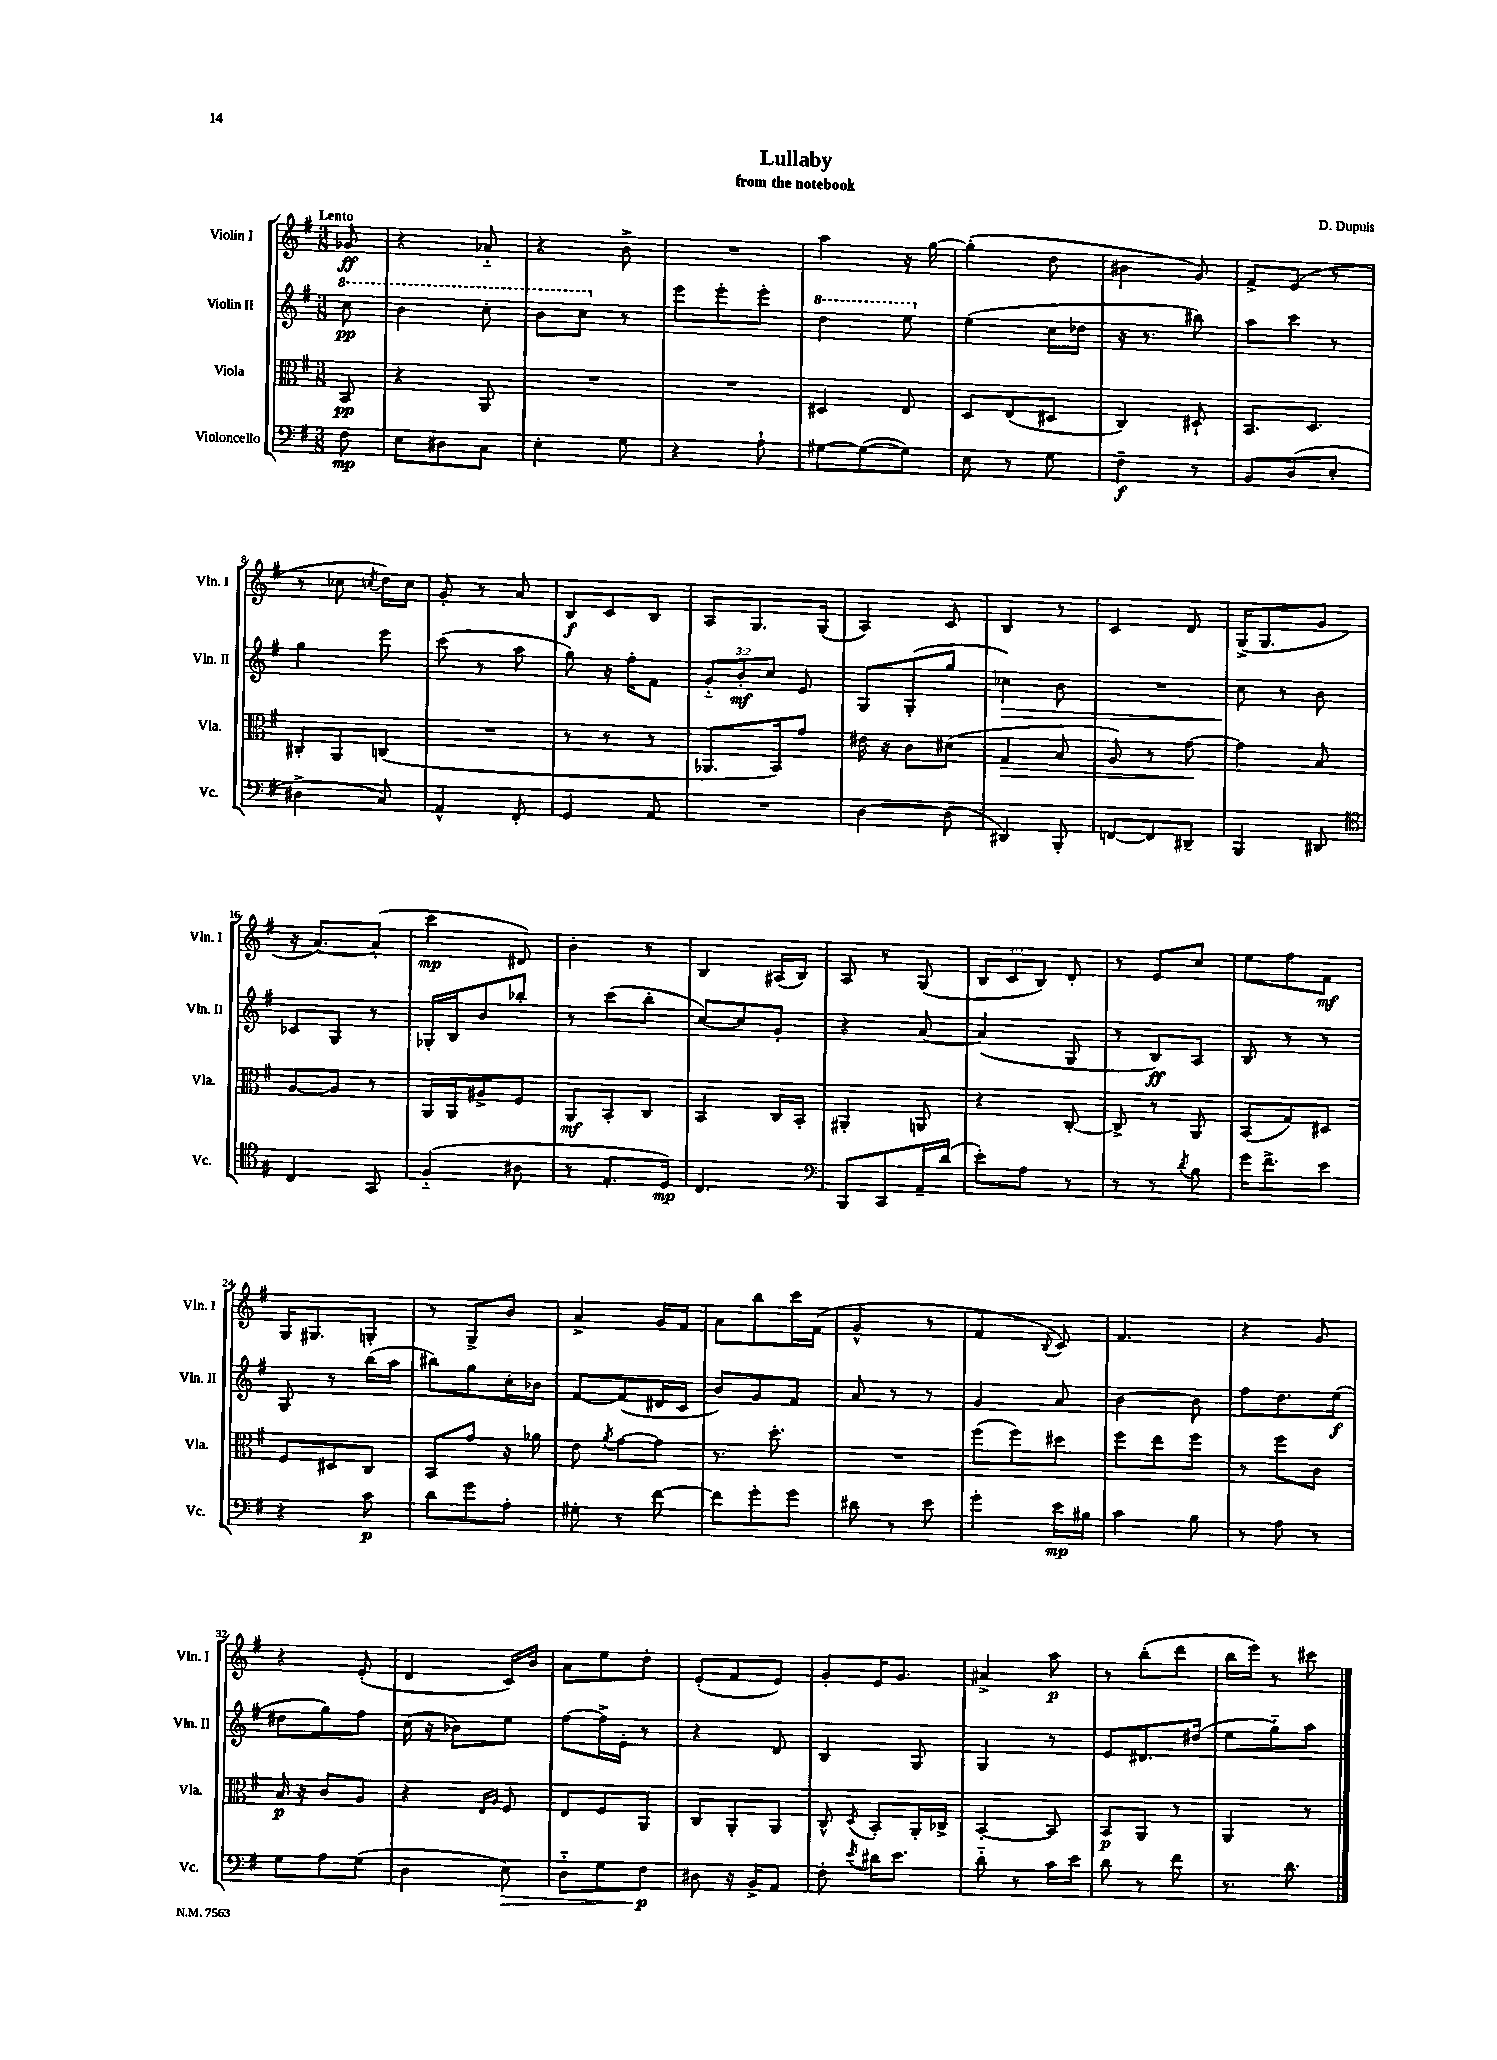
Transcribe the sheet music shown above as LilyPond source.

\header { title = "Lullaby" composer = "D. Dupuis" subtitle = "from the notebook" }
<<
\new StaffGroup <<
\new Staff = "s0" \with { instrumentName = "Violin I" shortInstrumentName = "Vln. I" } {
    \clef treble \key g \major \numericTimeSignature \time 3/8 \override Staff.TupletNumber.text = #tuplet-number::calc-fraction-text \partial 8 \tempo "Lento"
    \autoBeamOff ges'8\ff |
    r4 aes'8-_ |
    r4 b'8-> |
    R4. |
    a''4 r16 g''16~ |
    g''4-.( d''8 |
    bis'4 g'8) |
    fis'8[-> e'8]( r8 |
    r8 ces''8 \acciaccatura { c''8 } d''16[) c''16] |
    g'8-. r8 a'8 |
    b8[\f c'8 b8] |
    a8[ g8. g16]( |
    a4) c'8 |
    b4 r8 |
    c'4 d'8 |
    g16[->( g8. g'8] |
    r16 a'8.[~) a'8]-.( |
    c'''4\mp dis'8) |
    b'4-. r8 |
    b4 ais16[( b16]) |
    a8 r8 g8( |
    \tuplet 3/2 { b8[ c'8 b8]) } d'8-. |
    r8 e'8[ c''8] |
    e''8[ fis''8 fis'8]\mf |
    g16[ gis8. g8]-. |
    r8 g8[-> b'8] |
    a'4-> g'16[ fis'16] |
    a'8[ b''8 c'''16 fis'16]( |
    g'4-^ r8 |
    fis'4 \appoggiatura { b8 } c'8) |
    fis'4. |
    r4 g'8 |
    r4 e'8-.( |
    d'4 c'16[) b'16] |
    a'8[ e''8 d''8]-. |
    e'8[-.( fis'8 e'8]) |
    g'8[-. e'16 g'8.] |
    ais'4-> a''8\p |
    r8 b''8[-.( d'''8] |
    b''16[ e'''16]) r8 cis'''8 \bar "|." |
}
\new Staff = "s1" \with { instrumentName = "Violin II" shortInstrumentName = "Vln. II" } {
    \clef treble \key g \major \numericTimeSignature \time 3/8 \override Staff.TupletNumber.text = #tuplet-number::calc-fraction-text \partial 8
    \autoBeamOff \ottava #1 c'''8\pp |
    b''4 c'''8-. |
    b''8[ c'''8] \ottava #0 r8 |
    e'''8[ e'''8-. e'''8]-. |
    \ottava #1 d'''4 e'''8 \ottava #0 |
    e''4( c''16[ des''16] |
    r16 r8. bis''8) |
    a''8[ c'''8] r8 |
    g''4 e'''8 |
    c'''8( r8 a''8 |
    g''8) r16 fis''16[-. fis'8] |
    \tuplet 3/2 { g'8[-_ b'8-.\mf c''8] } e'8 |
    g8[ g8-.( g''8] |
    ces''4\>) b'8 |
    R4. |
    c''8\! r8 b'8 |
    ces'8[ g8] r8 |
    ges16[-. b16 b'8 bes''8]-. |
    r8 c'''8[( b''8]-. |
    c''8[~) c''8 g'8]-. |
    r4 a'8~ |
    a'4( g8 |
    r8 b8[\ff) a8] |
    b8 r8 r8 |
    g8 r8 b''16[( a''16] |
    bis''8[) g''8 c''16-. bes'16] |
    fis'8[~ fis'8( dis'16 c'16] |
    b'8[) g'8 fis'8] |
    a'8 r8 r8 |
    g'4 a'8 |
    b'4~ b'8 |
    fis''8[ d''8. e''16]\f( |
    dis''8[ g''8) fis''8] |
    c''16( r16 bes'8[) e''8] |
    fis''8[~ fis''16-> e'16]-. r8 |
    r4 d'8 |
    b4 g8 |
    g4 r8 |
    e'8[ dis'8. dis''16]( |
    e''8[ g''8-_) a''8] \bar "|." |
}
\new Staff = "s2" \with { instrumentName = "Viola" shortInstrumentName = "Vla." } {
    \clef alto \key g \major \numericTimeSignature \time 3/8 \partial 8
    \autoBeamOff b,8\pp |
    r4 a,8 |
    R4. |
    R4. |
    dis4 e8 |
    d8[ e8( dis8] |
    c4) dis8-! |
    b,8.[ d8.] |
    cis8[-. a,8 c8]( |
    R4. |
    r8 r8 r8 |
    aes,8.[ b,16) g'8] |
    eis'16 r16 c'8[ dis'8]( |
    g4\> b8 |
    a8) r8 g'8~\! |
    g'4 b8 |
    a8[~ a8] r8 |
    a,16[ a,16 ais8-> fis8] |
    a,8[\mf b,8-. c8] |
    b,4 c16[ b,16]-. |
    ais,4-. a,8 |
    r4 c8~-. |
    c8-> r8 a,8 |
    b,8[( g8) dis8] |
    fis8[ dis8 c8] |
    b,8[ g'8] r16 aes'16 |
    e'8 \acciaccatura { a'8 } g'8[~ g'8] |
    r8. d''8.-. |
    R4. |
    fis''8[( fis''8) dis''8] |
    fis''8[ e''8 fis''8] |
    r8 fis''8[ c'8] |
    b16\p r16 c'8[ a8] |
    r4 \grace { e16[ a16] } fis8 |
    e8[ fis8 a,8] |
    c8[ a,8-. a,8] |
    c8-^ \acciaccatura { d8 } b,8[-. a,16-. ces16]-> |
    b,4~-. b,8 |
    b,8[\p a,8] r8 |
    a,4 r8 \bar "|." |
}
\new Staff = "s3" \with { instrumentName = "Violoncello" shortInstrumentName = "Vc." } {
    \clef bass \key g \major \numericTimeSignature \time 3/8 \partial 8
    \autoBeamOff fis8\mp |
    e8[ dis8 c8] |
    e4-. g8 |
    r4 a8-! |
    gis8[~ gis8~( gis8]) |
    e8 r8 g8 |
    fis4--\f r8 |
    b,8[ d8( e8]-. |
    dis4-> c8) |
    a,4-^ fis,8-. |
    g,4 a,8 |
    R4. |
    d4~ d8( |
    dis,4) b,,8-. |
    f,8[~ f,8 dis,8]-- |
    b,,4 dis,8 |
    \clef tenor c4 g,8 |
    fis4-_( ais8 |
    r8 e8.[-. d16]\mp) |
    c4. |
    \clef bass b,,8[ c,8 a,16-- d'16]( |
    e'8[-.) a8] r8 |
    r8 r8 \acciaccatura { d'8 } b8 |
    g'16[ fis'8.-> e'8] |
    r4 c'8\p |
    d'8[ g'8 a8]-. |
    gis8-. r8 fis'8~ |
    fis'8[ g'8-. g'8] |
    dis'8 r8 e'8 |
    g'4-. e'16[\mp bis16] |
    c'4 b8 |
    r8 a8 r8 |
    g8[ a8 g8]( |
    d4 e8\>) |
    d8[-_ g8 fis8]\p\! |
    dis8 r16 b,16[-> a,8] |
    fis8-. \acciaccatura { e'8 } dis'16[ e'8.] |
    d'8-_ r8 c'16[ e'16] |
    d'8 r8 fis'8 |
    r8. d'8. \bar "|." |
}
>>
>>
